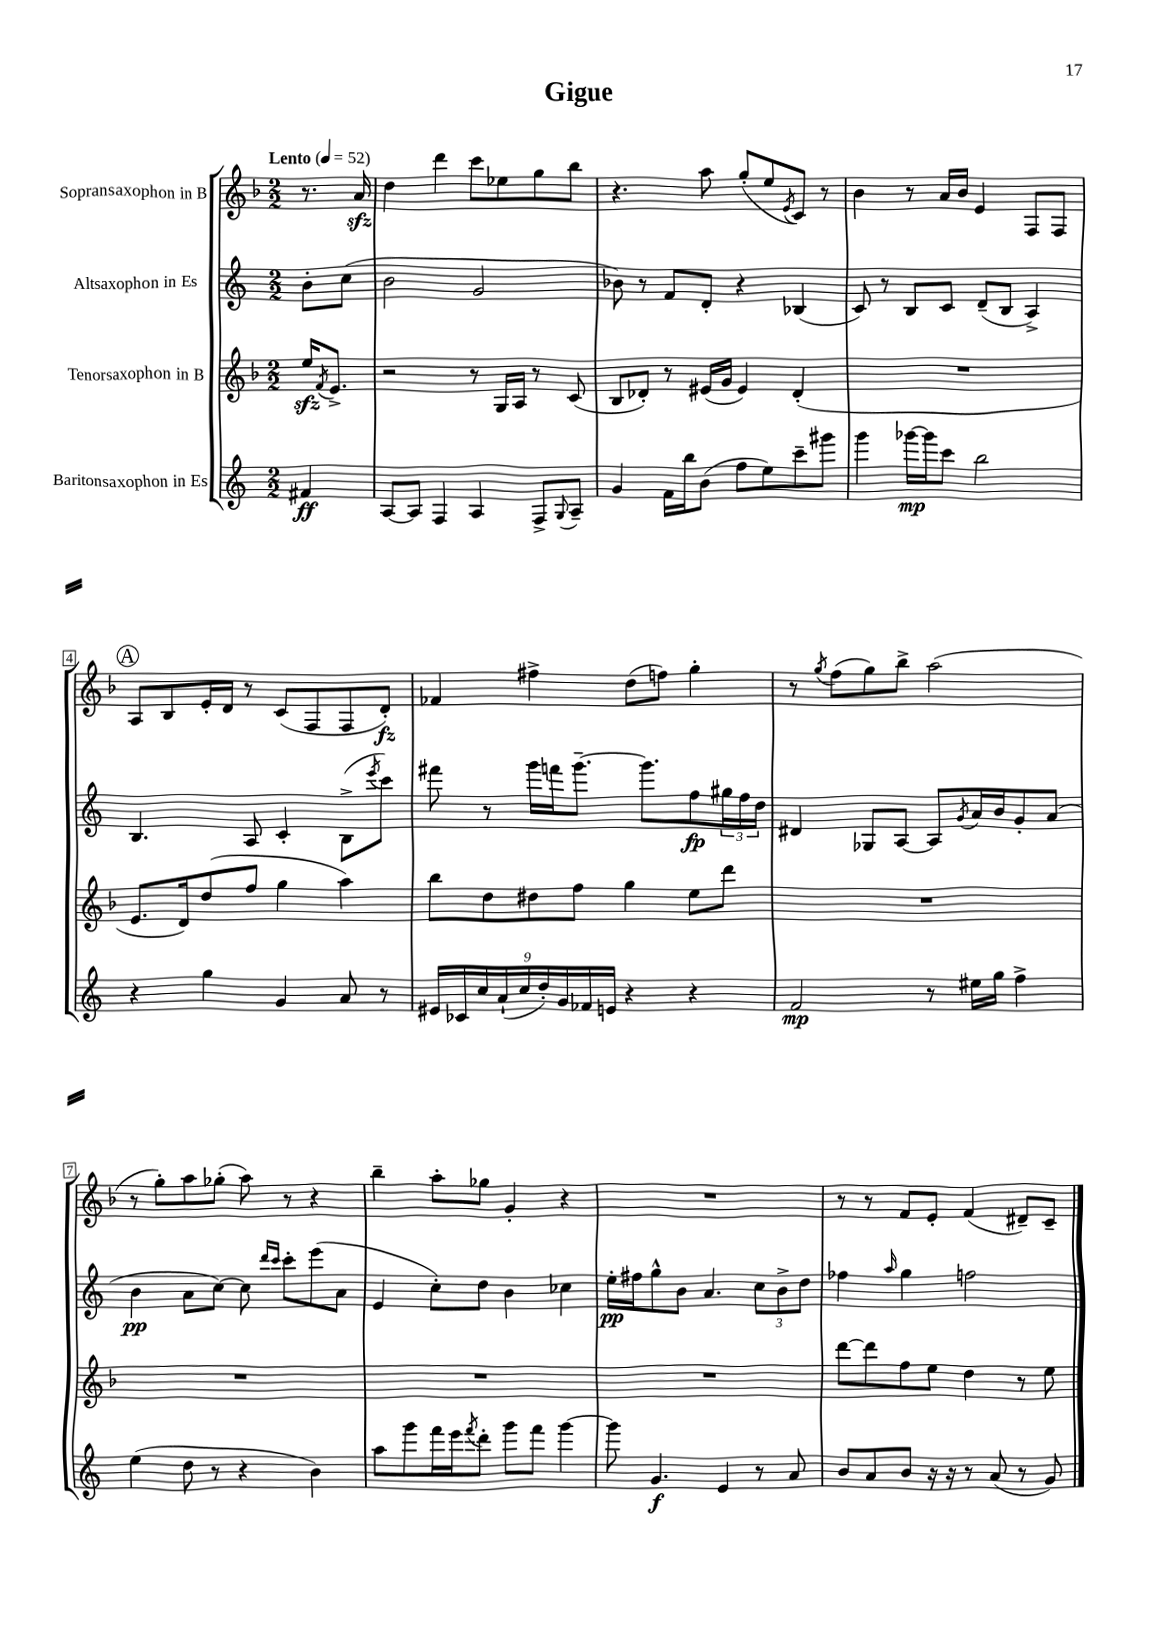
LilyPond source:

\header { title = "Gigue" }
<<
\new StaffGroup <<
\new Staff = "s0" \with { instrumentName = "Sopransaxophon in B" } {
    \clef treble \key f \major \numericTimeSignature \time 2/2 \partial 4 \tempo "Lento" 4 = 52
    r8. a'16\sfz |
    d''4 d'''4 c'''8 ees''8 g''8 bes''8 |
    r4. a''8 g''8-.( e''8 \acciaccatura { e'8 } c'8) r8 |
    bes'4 r8 a'16 bes'16 e'4 f8 f8 |
    \mark \markup { \circle "A" } a8 bes8 e'16-. d'16 r8 c'8( f8 f8 d'8-.\fz) |
    fes'4 fis''4-> d''8( f''8) g''4-. |
    r8 \acciaccatura { g''8 } f''8( g''8) bes''8-> a''2( |
    r8 g''8-.) a''8 ges''8-.( a''8) r8 r4 |
    bes''4-- a''8-. ges''8 g'4-. r4 |
    R1 |
    r8 r8 f'8 e'8-. f'4( dis'8--) c'8-- \bar "|." |
}
\new Staff = "s1" \with { instrumentName = "Altsaxophon in Es" } {
    \clef treble \key c \major \numericTimeSignature \time 2/2 \partial 4
    b'8-. c''8( |
    b'2 g'2 |
    bes'8) r8 f'8 d'8-. r4 bes4( |
    c'8) r8 b8 c'8 d'8--( b8 a4->) |
    \mark \markup { \circle "A" } b4. a8 c'4-. b8->( \acciaccatura { e'''8 } c'''8) |
    fis'''8 r8 g'''16 f'''16 g'''8.~-- g'''8. f''8\fp \tuplet 3/2 { gis''16 f''16 d''16 } |
    dis'4 ges8 a8~ a8 \acciaccatura { g'8 } a'16 b'16 g'8-. a'8( |
    b'4\pp a'8 c''8~) c''8 \grace { d'''16 c'''16 } c'''8-. e'''8( a'8 |
    e'4 c''8-.) d''8 b'4 ces''4 |
    e''16-.\pp fis''16 g''8-^ b'8 a'4. \tuplet 3/2 { c''8 b'8-> d''8 } |
    fes''4 \grace { a''16 } g''4 f''2 \bar "|." |
}
\new Staff = "s2" \with { instrumentName = "Tenorsaxophon in B" } {
    \clef treble \key f \major \numericTimeSignature \time 2/2 \partial 4
    e''16\sfz \acciaccatura { f'8 } e'8.-> |
    r2 r8 g16 a16 r8 c'8( |
    bes8 des'8-.) r8 eis'16( g'16 eis'4) des'4-.( |
    R1 |
    \mark \markup { \circle "A" } e'8. d'16) d''8( f''8 g''4 a''4) |
    bes''8 d''8 dis''8 f''8 g''4 e''8 d'''8 |
    R1 |
    R1 |
    R1 |
    R1 |
    d'''8~ d'''8 f''8 e''8 d''4 r8 e''8 \bar "|." |
}
\new Staff = "s3" \with { instrumentName = "Baritonsaxophon in Es" } {
    \clef treble \key c \major \numericTimeSignature \time 2/2 \partial 4
    fis'4\ff |
    a8~ a8 f4 a4 f8-> \appoggiatura { g8 } a8-- |
    g'4 f'16 b''16 b'8( f''8 e''8) c'''8-- gis'''8 |
    g'''4 ges'''16~\mp ges'''16 c'''8 b''2 |
    \mark \markup { \circle "A" } r4 g''4 g'4 a'8 r8 |
    \tuplet 9/8 { eis'16 ces'16 c''16 a'16-!( c''16 d''16-.) g'16 fes'16 e'16 } r4 r4 |
    f'2\mp r8 eis''16 g''16 f''4-> |
    e''4( d''8 r8 r4 b'4) |
    a''8 g'''8 f'''16 e'''16 \acciaccatura { f'''8 } d'''8-. g'''8 f'''8 g'''4~ |
    g'''8 g'4.\f e'4 r8 a'8 |
    b'8 a'8 b'8 r16 r16 r8 a'8( r8 g'8) \bar "|." |
}
>>
>>
\layout { \context { \Score \override BarNumber.stencil = #(make-stencil-boxer 0.1 0.3 ly:text-interface::print) } }
